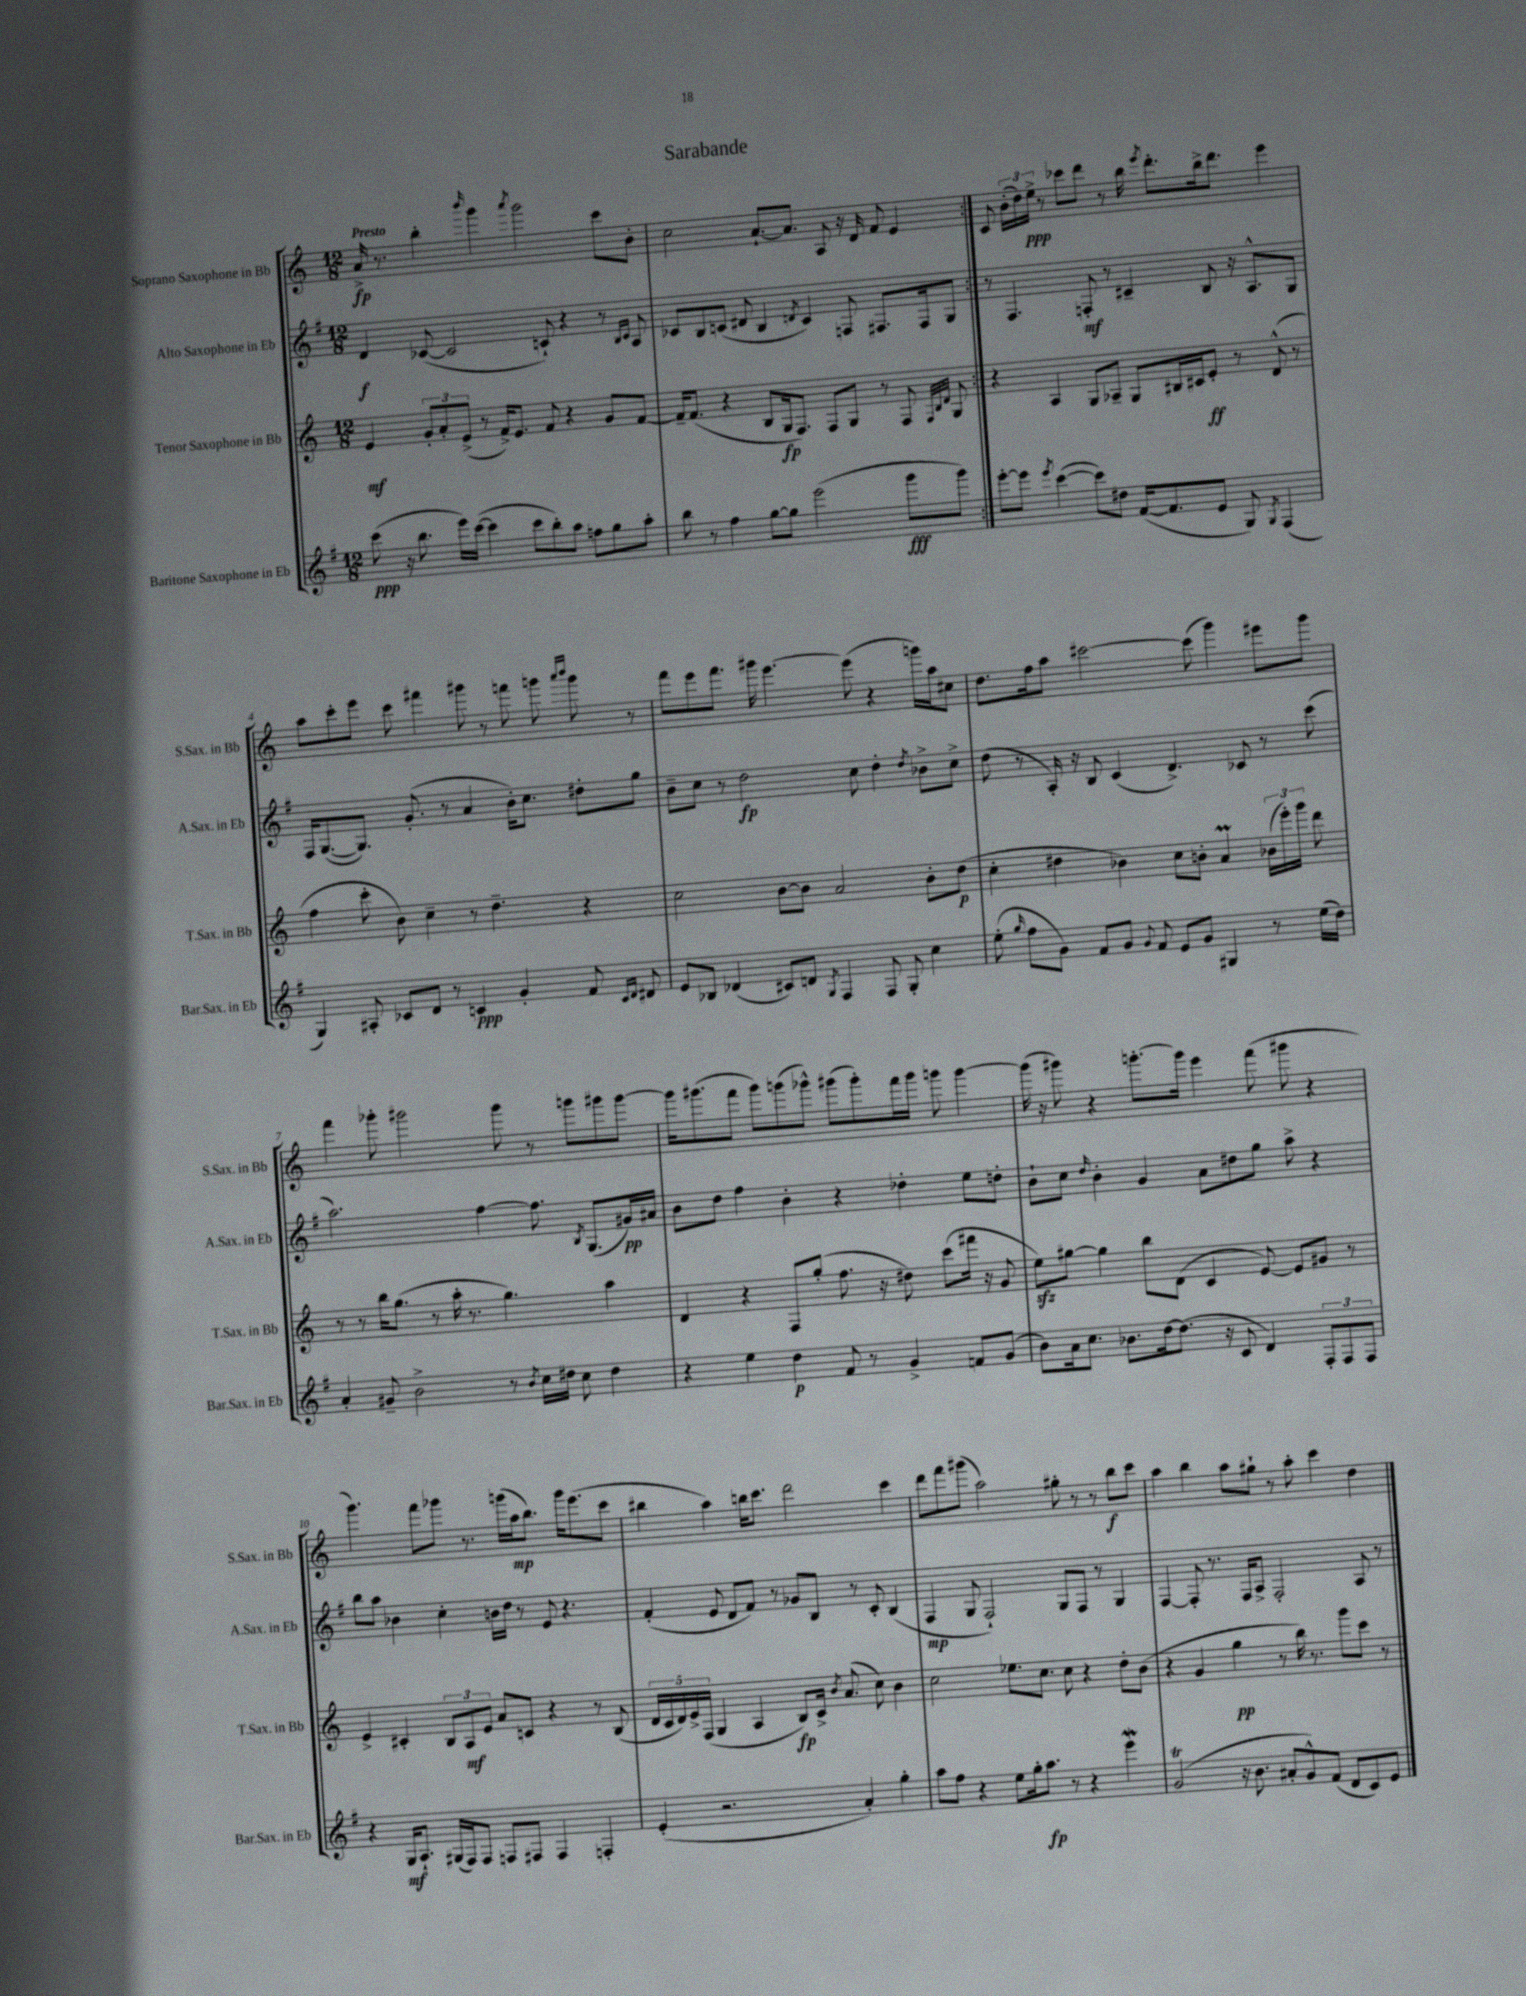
\header { title = "Sarabande" }
<<
\new StaffGroup <<
\new Staff = "s0" \with { instrumentName = "Soprano Saxophone in Bb" shortInstrumentName = "S.Sax. in Bb" } {
    \clef treble \key c \major \numericTimeSignature \time 12/8 \tempo "Presto"
    \autoBeamOff \repeat volta 2 { a'16->\fp r8. b''4-. \grace { b'''16 } g'''4 \acciaccatura { a'''8 } g'''2 c'''8[ b'8]-. |
    c''2 a'8.[~-! a'8.] a8 r16 d'16 f'8 e'4 | }
    c'8 \tuplet 3/2 { b'16[-.( d''16) e''16]->\ppp } r8 ces'''8[ d'''8] r8 b''16 \acciaccatura { e'''8 } d'''8.[-. b''16-> d'''8.] e'''4 |
    a''8[ c'''8-. e'''8] c'''8 fis'''4 gis'''8 r8 f'''8 g'''8 \grace { a'''16[ b'''16] } g'''8 r8 |
    f'''8[ e'''8 f'''8.] gis'''16 e'''4.~ e'''8( r4 g'''16[) a''16 cis''8] |
    d''8.[ f''16 a''8] cis'''2~ cis'''8( g'''4) eis'''8[ g'''8] |
    f'''4 ges'''8-. gis'''2 gis'''8 r8 g'''8[ gis'''8 gis'''8]~ |
    gis'''16[ gis'''8.( f'''8] gis'''8[) g'''8( ges'''8]-^) gis'''8[( gis'''8-.) f'''16 gis'''16] g'''8 g'''4~ |
    g'''16( r16 gis'''8) r4 g'''8.[~-. g'''16] e'''4 f'''8( gis'''8 r4 |
    g'''4.) f'''8[ ges'''8] r8. g'''16[( a''16\mp b''8.]) g'''16[ e'''8.( c'''8] |
    bis''4 a''4) b''16[ c'''8.] d'''2 c'''4 |
    d'''8[ f'''8 gis'''8]( a''2) gis''8-. r8 r8 b''8[\f c'''8] |
    a''4 b''4 a''8[ gis''8]-! r8 a''8-. c'''4 d''4 \bar "|." |
}
\new Staff = "s1" \with { instrumentName = "Alto Saxophone in Eb" shortInstrumentName = "A.Sax. in Eb" } {
    \clef treble \key g \major \numericTimeSignature \time 12/8
    \autoBeamOff \repeat volta 2 { d'4\f ces'8~( ces'2 c'8-!) r4 r8 \grace { b16[ c'16] } a8 |
    ces'8[ b8 c'8]( dis'8 b4 \acciaccatura { d'8 } c'4) f8 fis8.[ fis16 g8] | }
    r8 fis4. f8-.\mf r8 cis'4-- b8 r16 a8.[-^ g8] |
    fis16[ g8.~( g8.]) g'8.-.( r8 a'4 b'16[-.) c''8.] dis''8[-. g''8] |
    b'8[-- c''8] r8 d''2\fp c''8 d''4-. \acciaccatura { d''8 } bes'8[-> c''8]-> |
    d''8( r8 a16-.) r16 b8 c'4( d'4.->) ces'8 r8 c'''8( |
    a''2.) fis''4~ fis''8. \acciaccatura { b8 } g8.[( gis'16\pp) ais'16] |
    b'8[ d''8] fis''4 b'4-. r4 des''4-. e''8[ d''8]-. |
    b'8[-! c''8] \grace { d''16 } b'4-. g'4 a'8[ dis''8 g''8] a''8-> r4 |
    b''8[ a''8] bes'4 c''4-. b'16[ d''16] r8 e'8 r4. |
    fis'4-.( e'8 d'8[ fis'8]) r8 ges'8[ b8] r8 c'8-. b4( |
    fis4\mp g8 fis2-!) g8[ fis8] r8 g4 |
    fis4~ fis8-. r8. fis16[ a8]-> fis2-. a8 r8 \bar "|." |
}
\new Staff = "s2" \with { instrumentName = "Tenor Saxophone in Bb" shortInstrumentName = "T.Sax. in Bb" } {
    \clef treble \key c \major \numericTimeSignature \time 12/8
    \autoBeamOff \repeat volta 2 { e'4\mf \tuplet 3/2 { g'8[-. a'8-. e'8]->( } r8 f'16[->) e'8.] f'8 r4 g'8[ f'8]~ |
    f'16[-- f'8.]( r4 b8[ g16\fp f8.]) f8[ g8] r8 f8 \grace { f32[ b32 d'32] } g8 | }
    r4 a4 g8[ aes8]-- g8[ bis16 cis'16 e'8]-.\ff r8 d'8-^( r8 |
    f''4 c'''8-. b'8) c''4-- r8 d''4.-- r4 |
    c''2 b'8[~ b'8] a'2 b'8[-. d''8]\p( |
    c''4-. dis''4 bes'4) c''8[ b'8]-. a'4\prall \tuplet 3/2 { bes'16[( e'''16-.) g'''16] } d'''8 |
    r8 r8 b''16[ g''8.]( r8 a''16-. r8. g''4.) a''4 |
    d'4 r4 f8[ g''8]-.( f''8. r16 dis''8) c'''8[( fis'''16] r16 g'8 |
    e''8[\sfz) gis''8]~ gis''4 b''8[ d'8]( c'4 e'8~) e'8[ gis'8] r8 |
    e'4-> cis'4-. \tuplet 3/2 { b8[ a8\mf e'8] } a'8[ c'8] r4 r8 b8( |
    \tuplet 5/4 { d'16[ c'16 d'16) e'16-> f16]( } g4 a4 b8[\fp) c'16]-> \acciaccatura { b'8 } a'8.( c''8) b'4 |
    c''2 ees''8.[ c''8.] c''8 r4 d''8[-. b'8]( |
    r4 g'4 g''4\pp r8 b''16) r8. g'''8[ c'''8] r8 \bar "|." |
}
\new Staff = "s3" \with { instrumentName = "Baritone Saxophone in Eb" shortInstrumentName = "Bar.Sax. in Eb" } {
    \clef treble \key g \major \numericTimeSignature \time 12/8
    \autoBeamOff \repeat volta 2 { c'''8\ppp( r16 b''8. e'''16[) c'''16]~( c'''4 c'''8[ b''8-.) a''8] f''8[ g''8 a''8]-. |
    b''8 r8 fis''4 g''8[~ g''8] e'''2( g'''8[\fff g'''8]) | }
    e'''8[~-. e'''8] \acciaccatura { e'''8 } c'''4~( c'''8[) dis''8] fis'16[~( fis'8. e'8] g8) \acciaccatura { g8 } fis4( |
    g4) ais8-. ces'8[ d'8] r8 c'4\ppp g'4-. fis'8 \grace { c'16[ d'16] } dis'8 |
    e'8[ bes8] des'4( cis'8[) d'8] \acciaccatura { g8 } fis4 fis8 g8-. c''4 |
    e''8-.( \grace { g''16 } fis''8[ g'8]) fis'8[ g'8] \appoggiatura { g'8 } fis'8 e'8[ g'8] gis4 r8 e''16[( d''16]) |
    a'4-. gis'8-- b'2-> r8 \acciaccatura { b'8 } c''16[ dis''16] c''8 dis''4 |
    r4 e''4 d''4\p fis'8 r8 g'4-> f'8[ g'8]( |
    b'8[) a'16 c''8.] bes'8.[ d''16~ d''8.]( r16 c'8 d'4) \tuplet 3/2 { fis8[-. fis8 fis8] } |
    r4 g16[\mf a8.]-! gis16[( fis16) fis8] f8[ fis8] fis4 f4-. |
    e'4-.( r2. a'4-.) g''4-. |
    a''8[ fis''8] r4 e''8[ g''16-. a''8.]\fp r8 r4 e'''4\mordent |
    g'2\trill( r16 b'8. ais'8[-. g'8-^) fis'8]( d'8[ c'8) e'8] \bar "|." |
}
>>
>>
